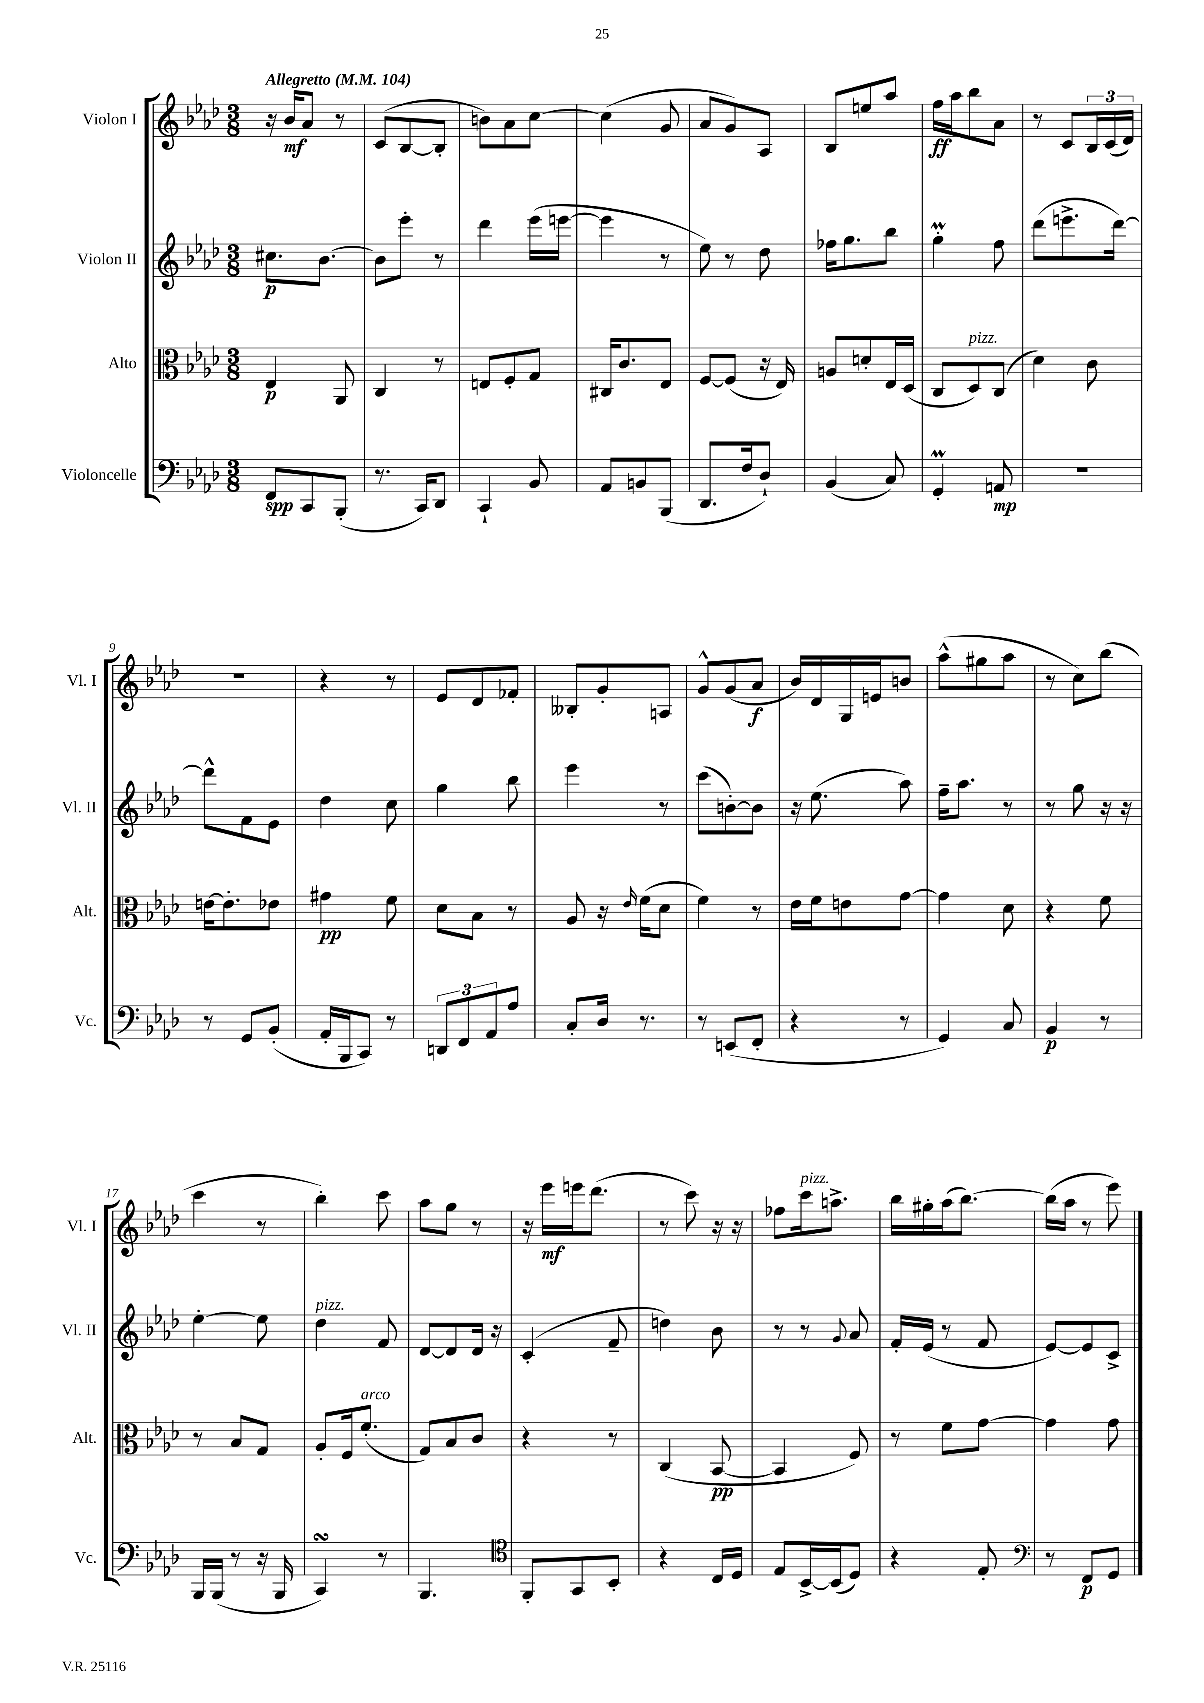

**kern	**kern	**kern	**kern
*staff4	*staff3	*staff2	*staff1
*clefF4	*clefC3	*clefG2	*clefG2
*k[b-e-a-d-]	*k[b-e-a-d-]	*k[b-e-a-d-]	*k[b-e-a-d-]
*M3/8	*M3/8	*M3/8	*M3/8
*MM104	*MM104	*MM104	*MM104
8FF	4E-	8.cc#	16r
.	.	.	16b-
8CC	.	.	8a-
.	.	[8.b-	.
(8BBB-'	8AA-	.	8r
=	=	=	=
8.r	4C	8b-]	(8c
.	.	8eee-'	[8B-
16CC)	.	.	.
8DD-	8r	8r	8B-']
=	=	=	=
4CC`	8E	4ddd-	8b)
.	8F'	.	8a-
8BB-	8G	(16eee-	[8cc
.	.	[16eee	.
=	=	=	=
8AA-	16C#	4eee]	(4cc]
.	8.c	.	.
8BB	.	.	.
(8BBB-	8E-	8r	8g
=	=	=	=
8.DD-	[8F	8ee-)	8a-
.	(8F]	8r	8g)
16F	.	.	.
8D-`)	16r	8dd-	8A-
.	16E-)	.	.
=	=	=	=
(4BB-	8A	16ff-	8B-
.	.	8.gg	.
.	8d'	.	8ee
8C)	16E-	8bb-	8aa-
.	(16D-	.	.
=	=	=	=
4GG'	8C	4gg'	16ff
.	.	.	16aa-
.	8D-)	.	8bb-
8AA	(8C	8ff	8a-
=	=	=	=
4.r	4d-)	(8ddd-	8r
.	.	8.eee^	8c
.	8c	.	24B-
.	.	.	(24c
.	.	[16ddd-)	.
.	.	.	24d-)
=	=	=	=
8r	[16e	8ddd-^^]	4.r
.	8.e']	.	.
8GG	.	8f	.
(8BB-'	8e-	8e-	.
=	=	=	=
16AA-'	4g#	4dd-	4r
16BBB-	.	.	.
8CC)	.	.	.
8r	8f	8cc	8r
=	=	=	=
12DD	8d-	4gg	8e-
12FF	.	.	.
.	8B-	.	8d-
12AA-	.	.	.
8A-	8r	8bb-	8f-'
=	=	=	=
8C'	8A-	4eee-	8B--'
16D-	16r	.	8g'
.	16qqe-	.	.
8.r	(16f	.	.
.	8d-	8r	8A
=	=	=	=
8r	4f)	(8ccc	8g^^
(8EE	.	[8b')	(8g
8FF'	8r	8b]	8a-
=	=	=	=
4r	16e-	16r	16b-)
.	16f	(8.ee-	16d-
.	8e	.	16G
.	.	.	16e
8r	[8g	8aa-)	8b
=	=	=	=
4GG)	4g]	16ff~	(8aa-^^
.	.	8.aa-	.
.	.	.	8gg#
8C	8d-	8r	8aa-
=	=	=	=
4BB-	4r	8r	8r
.	.	8gg	8cc)
8r	8f	16r	(8bb-
.	.	16r	.
=	=	=	=
16BBB-	8r	[4ee-'	4ccc
(16BBB-	.	.	.
8r	8B-	.	.
16r	8G	8ee-]	8r
16BBB-	.	.	.
=	=	=	=
4CC)	8A-'	4dd-	4bb-')
.	16F	.	.
.	(8.f'	.	.
8r	.	8f	8ccc
=	=	=	=
4.BBB-	8G)	[8d-	8aa-
.	8B-	8d-]	8gg
.	8c	16d-	8r
.	.	16r	.
=	=	=	=
*clefC4	*	*	*
8FF'	4r	(4c'	16r
.	.	.	16eee-
8GG	.	.	16eee
.	.	.	(8.ddd-
8BB-'	8r	8f~	.
=	=	=	=
4r	(4C	4dd)	8r
.	.	.	8ccc)
16C	[8BB-	8b-	16r
16D-	.	.	16r
=	=	=	=
8E-	4BB-]	8r	8ff-
[16BB-^	.	8r	16ccc
(16BB-]	.	.	8.aa^
.	.	8qqg	.
8D-)	8F)	8a-	.
=	=	=	=
4r	8r	16f'	16bb-
.	.	(16e-	16gg#'
.	8f	8r	(16aa-
.	.	.	[8.bb-)
8E-'	[8g	8f	.
=	=	=	=
*clefF4	*	*	*
8r	4g]	[8e-)	(16bb-]
.	.	.	16aa-
8FF	.	8e-]	8r
8GG	8g	8c^	8eee-)
==	==	==	==
*-	*-	*-	*-
